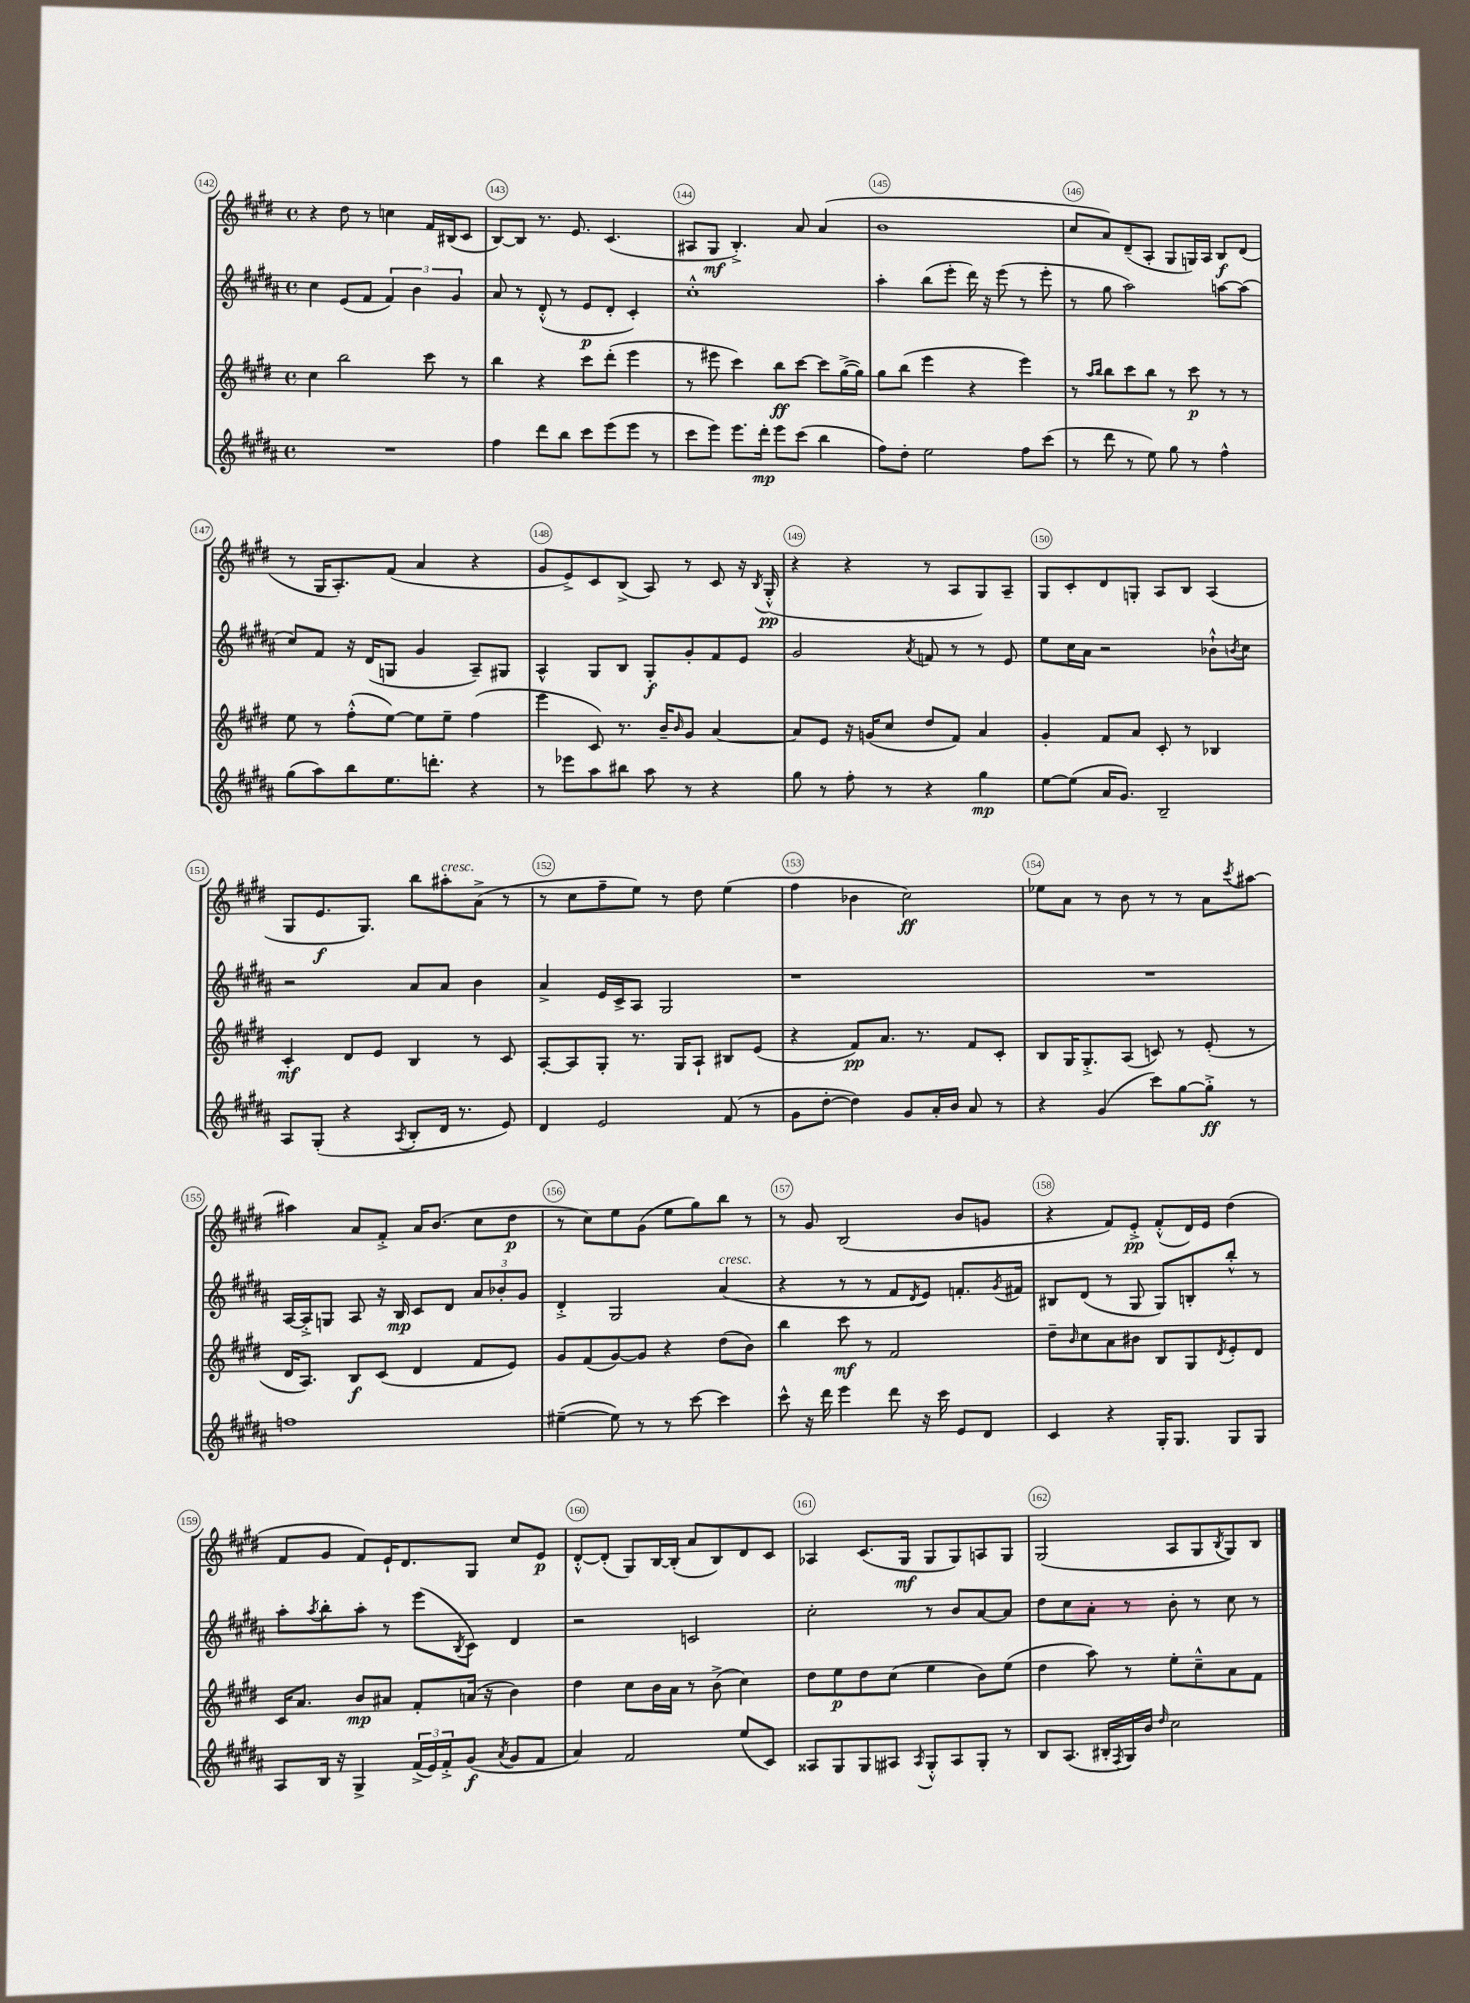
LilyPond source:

<<
\new StaffGroup <<
\new Staff = "s0" {
    \clef treble \key e \major \defaultTimeSignature \time 4/4
    r4 dis''8 r8 c''4 fis'16 bis16( cis'8 |
    b8~) b8 r8. e'8. cis'4.( |
    ais8 gis8\mf b4.-.->) a'8 a'4( |
    b'1 |
    cis''8 a'8) dis'8--( a8-. gis8 g16) a16 b8\f dis'8( |
    r8 gis16 a8.-.) fis'8( a'4 r4 |
    gis'8 e'8->) cis'8 b8->( a8) r8 cis'8 r16 \acciaccatura { b8 } gis16-.-^\pp( |
    r4 r4 r8 a8 gis8) a8-- |
    gis8 cis'8-. dis'8 g8-. a8 b8 a4( |
    gis8 e'8.\f gis8.) b''8 ais''8-.^\markup { \italic "cresc." } a'8->( r8 |
    r8 cis''8 fis''8-- e''8) r8 dis''8 e''4( |
    fis''4 bes'4 cis''2\ff) |
    ees''8 a'8 r8 b'8 r8 r8 a'8 \acciaccatura { cis'''8 } ais''8~ |
    ais''4 a'8 fis'8-.-> a'16 b'8.( cis''8 dis''8\p |
    r8 cis''8) e''8 gis'8( e''8 gis''8) b''8 r8 |
    r8 gis'8 b2( b'8 g'8 |
    r4 fis'8) e'8-.->\pp fis'8-.-^( dis'16) e'16 dis''4( |
    fis'8 gis'8 fis'8) e'16-! dis'8. gis8 cis''8 e'8\p |
    dis'8~-.-^ dis'8-.( gis8) b16~ b16-.( a'8 b8) dis'8 cis'8 |
    aes4 cis'8.( gis16\mf gis8 gis8) a8 gis8 |
    gis2( a8 gis8 \acciaccatura { b8 } gis8) b8 \bar "|." |
}
\new Staff = "s1" {
    \clef treble \key b \major \defaultTimeSignature \time 4/4
    cis''4 e'8( fis'8 \tuplet 3/2 { fis'4) b'4 gis'4 } |
    ais'8 r8 dis'8-.-^( r8 e'8\p dis'8-. cis'4-.) |
    cis''1-.-^ |
    ais''4-. b''8( e'''8-. dis'''16) r16 e'''8( r8 e'''8-. |
    r8 gis''8 ais''2) a''8~ a''8( |
    cis''8) fis'8 r16 dis'16( g8 gis'4 ais8--) gis8 |
    ais4-^ gis8 b8 gis8-.\f gis'8-. fis'8 e'8 |
    gis'2 \acciaccatura { ais'8 } f'8 r8 r8 e'8 |
    e''8 cis''16 ais'16 r2 bes'8-!-^ \acciaccatura { b'8 } cis''8 |
    r2 ais'8 ais'8 b'4 |
    ais'4-> e'16 cis'16-> ais8 gis2 |
    r1 |
    R1 |
    ais16~ ais16-.-> g8 ais8 r16 b16\mp cis'8 dis'8 \tuplet 3/2 { ais'8 bes'8-. gis'8 } |
    dis'4-.-> gis2 ais'4^\markup { \italic "cresc." }( |
    r4 r8 r8 fis'8 \acciaccatura { dis'8 } e'8) f'8.-. \acciaccatura { gis'8 } fis'16 |
    bis8 dis'8( r8 gis8 gis8) b8-. b''8-.-^ r8 |
    ais''8-. \acciaccatura { ais''8 } b''8-. ais''8-. r8 e'''8( \acciaccatura { b8 } cis'8) dis'4 |
    r2 c'2 |
    cis''2-. r8 b'8 ais'8~ ais'8 |
    dis''8 cis''8 ais'8-. r8 b'8-. r8 cis''8 r8 \bar "|." |
}
\new Staff = "s2" {
    \clef treble \key e \major \defaultTimeSignature \time 4/4
    cis''4 b''2 cis'''8 r8 |
    b''4 r4 cis'''8 dis'''8-.( e'''4 |
    r8 eis'''8 cis'''4) b''8\ff cis'''8~ cis'''8 gis''16~->( gis''16) |
    gis''8 b''8( e'''4 r4 e'''4) |
    r8 \grace { a''16 b''16 } b''8 cis'''8 b''8 r8 cis'''8\p r8 r8 |
    e''8 r8 fis''8-.-^( e''8~) e''8 e''8-- fis''4( |
    e'''4 cis'8) r8. b'16-- \grace { b'16 } gis'8 a'4~ |
    a'8 e'8 r16 g'16( cis''8 dis''8 fis'8) a'4 |
    gis'4-. fis'8 a'8 cis'8-. r8 bes4 |
    cis'4-.\mf dis'8 e'8 b4 r8 cis'8 |
    a8~-. a8 gis8-. r8. gis16 a8-! bis8 e'8( |
    r4 fis'8\pp) a'8. r8. fis'8 cis'8-. |
    b8 gis16 gis8.-.-> a8( c'8) r8 e'8-.( r8 |
    dis'16 a8.) b8\f cis'8( dis'4 fis'8 e'8) |
    gis'8 fis'8( gis'8~) gis'8 r4 dis''8( b'8) |
    b''4 cis'''8\mf r8 fis'2 |
    dis''8-- \grace { b'16 } cis''8 a'8 bis'8 b8 gis8 \acciaccatura { dis'8 } e'8-. dis'8 |
    cis'16 a'8. b'8\mp ais'8 fis'8-. a'16( r16 b'4) |
    dis''4 cis''8 b'16 a'16 r8 b'8->( cis''4) |
    dis''8 e''8\p dis''8 cis''8( e''4 b'8) e''8( |
    dis''4 a''8) r8 e''8-. cis''8---^ a'8 fis'8 \bar "|." |
}
\new Staff = "s3" {
    \clef treble \key b \major \defaultTimeSignature \time 4/4
    R1 |
    fis''4 dis'''8 b''8 cis'''8 e'''8( e'''8 r8 |
    cis'''8 e'''8) e'''8. dis'''16-.\mp e'''8 cis'''8( b''4 |
    fis''8) dis''8-. e''2 fis''8 cis'''8( |
    r8 dis'''8 r8 e''8) gis''8 r8 fis''4-^ |
    gis''8( ais''8) b''8 e''8. d'''8.-. r4 |
    r8 ees'''8 ais''8 bis''8 ais''8 r8 r4 |
    gis''8 r8 fis''8-. r8 r4 gis''4\mp |
    e''8~ e''8( ais'16 gis'8.) b2-- |
    ais8 gis8-.( r4 \acciaccatura { ais8 } b8-. dis'16 r8. e'8) |
    dis'4 e'2 fis'8( r8 |
    gis'8 dis''8~-. dis''4) gis'8 ais'16-. b'16 ais'8 r8 |
    r4 gis'4( cis'''8) gis''8~ gis''8-.->\ff r8 |
    f''1 |
    eis''4~--( eis''8) r8 r8 cis'''8~ cis'''4 |
    cis'''8-^ r16 dis'''16 e'''4 dis'''8 r16 cis'''16 e'8 dis'8 |
    cis'4 r4 gis16-. gis8. gis8 gis8 |
    ais8 b16 r16 gis4-> \tuplet 3/2 { fis'16->( e'16) fis'16-.-> } gis'8\f( \acciaccatura { ais'8 } gis'8 fis'8 |
    ais'4) fis'2 e''8( cis'8) |
    aisis8 gis8 gis8 ais8 \acciaccatura { ais8 } gis8-.-^ ais8 gis8-. r8 |
    b8 ais8.( bis16-. \acciaccatura { fis8 } gis16) b'16 \grace { dis''16 } cis''2 \bar "|." |
}
>>
>>
\layout { \context { \Score currentBarNumber = #142 \override BarNumber.break-visibility = ##(#f #t #t) barNumberVisibility = #all-bar-numbers-visible \override BarNumber.stencil = #(make-stencil-circler 0.1 0.3 ly:text-interface::print) } }
